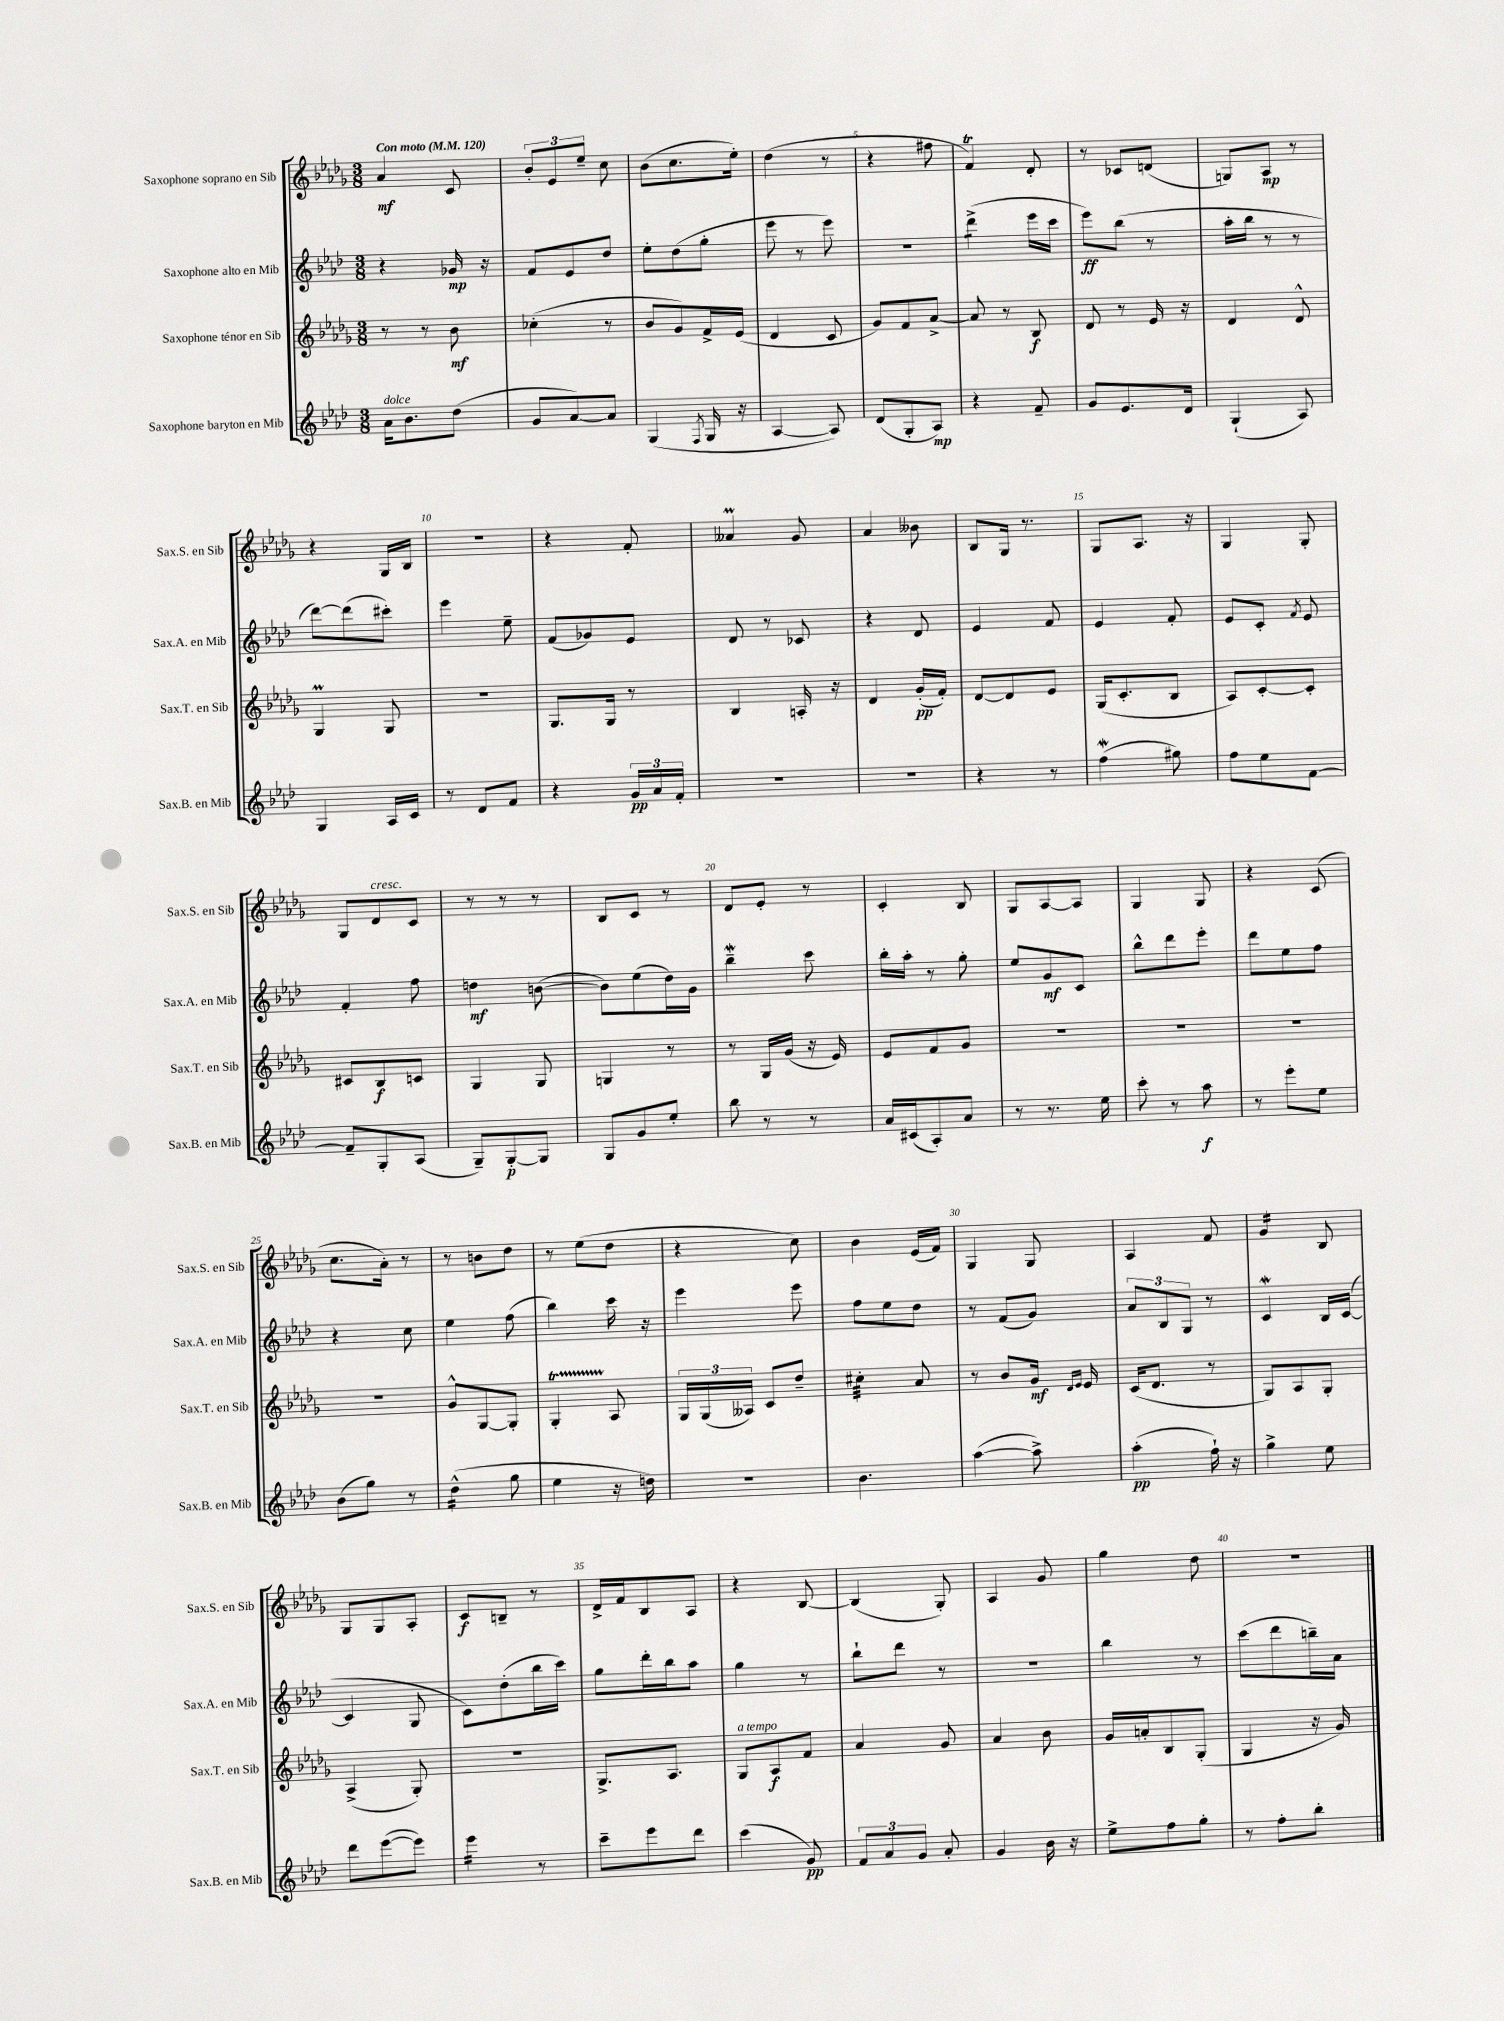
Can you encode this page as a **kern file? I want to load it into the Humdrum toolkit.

**kern	**kern	**kern	**kern
*staff4	*staff3	*staff2	*staff1
*clefG2	*clefG2	*clefG2	*clefG2
*k[b-e-a-d-]	*k[b-e-a-d-g-]	*k[b-e-a-d-]	*k[b-e-a-d-g-]
*M3/8	*M3/8	*M3/8	*M3/8
*MM120	*MM120	*MM120	*MM120
16a-	8r	4r	4a-
8.b-	.	.	.
.	8r	.	.
(8dd-	8b-	16g-	8c
.	.	16r	.
=	=	=	=
8g	(4cc-'	8f	12b-'
.	.	.	12e-
[8a-)	.	8e-	.
.	.	.	12ee-~
8a-]	8r	8dd-	8cc
=	=	=	=
(4G	8b-	8ee-'	(8b-
.	8g-)	(8dd-	8.cc
8qF	.	.	.
16G	16f^	8gg'	.
16r	(16e-	.	16ee-')
=	=	=	=
[4A-	4d-	8eee-	(4dd-
.	.	8r	.
8A-])	8c	8eee-)	8r
=	=	=	=
(8d-	8g-)	4.r	4r
8G'	8f	.	.
8A-)	[8a-^	.	8ff#
=	=	=	=
4r	8a-]	(4ddd-^	4f)
.	8r	.	.
8f~	8B-	16eee-	8d-'
.	.	16ccc	.
=	=	=	=
8g	8d-	8eee-)	8r
8.e-	8r	(8bb-	8c-
.	16e-	8r	(8d
16d-	16r	.	.
=	=	=	=
(4G`	4d-	16aa-'	8G)
.	.	16bb-	.
.	.	8r	8A-
8A-)	8d-^^	8r	8r
=	=	=	=
4G	4G-	[8ddd-)	4r
.	.	(8ddd-]	.
16A-	8G-	8ccc#')	16G-
16c	.	.	16B-
=	=	=	=
8r	4.r	4eee-	4.r
8d-	.	.	.
8f	.	8ee-~	.
=	=	=	=
4r	8.G-	(8f	4r
.	.	8g-)	.
.	16G-	.	.
24g	8r	8e-	8f'
24a-	.	.	.
24f'	.	.	.
=	=	=	=
4.r	4B-	8d-	4a--
.	.	8r	.
.	16A'	8c-	8g-
.	16r	.	.
=	=	=	=
4.r	4d-	4r	4a-
.	(16g-'	8d-	8b--
.	16f')	.	.
=	=	=	=
4r	[8d-	4e-	8B-
.	8d-]	.	16G-
.	.	.	8.r
8r	8e-	8f	.
=	=	=	=
(4ff	(16G-	4e-	8G-
.	8.c'	.	.
.	.	.	8.A-
8gg#)	8B-	8f'	.
.	.	.	16r
=	=	=	=
8ff	8A-)	8e-	4G-
8ee-	[8c'	8c'	.
.	.	8qf	.
[8f	8c']	8e-	8G-'
=	=	=	=
8f~]	8c#	4f'	8G-
8G'	8B-	.	8d-
(8A-	8c	8ff	8c
=	=	=	=
8G~)	4G-	4dd	8r
[8G'	.	.	8r
8G]	8G-	([8b	8r
=	=	=	=
8G	4G	8b])	8B-
8g	.	(8ee-	8c
8ee-'	8r	16dd-)	8r
.	.	16g	.
=	=	=	=
8bb-	8r	4bb-~	8d-
8r	16G-	.	8e-'
.	(16g-	.	.
8r	16r	8ccc	8r
.	16e-)	.	.
=	=	=	=
16a-	8e-	16bb-'	4c'
(16c#	.	16aa-'	.
8A-')	8f	8r	.
8a-	8g-	8gg'	8B-
=	=	=	=
8r	4.r	8ee-	8G-
8.r	.	8g	[8A-
.	.	8c	8A-]
16ee-	.	.	.
=	=	=	=
8ccc'	4.r	8bb-^^	4G-
8r	.	8ddd-	.
8aa-	.	8eee-'	8G-
=	=	=	=
8r	4.r	8ddd-	4r
8eee-'	.	8ee-	.
8ee-	.	8ff	(8c
=	=	=	=
(8b-	4.r	4r	8.cc
8gg)	.	.	.
.	.	.	16a-')
8r	.	8cc	8r
=	=	=	=
(4dd-^^	8g-^^	4ee-	8r
.	[8G-	.	8b
8gg	8G-']	(8ff	8dd-
=	=	=	=
4ee-	4G-'	4bb-)	8r
.	.	.	(8ee-
16r	8A-	16ccc	8dd-
16dd)	.	16r	.
=	=	=	=
4.r	24G-	4eee-	4r
.	(24G-	.	.
.	24A--)	.	.
.	8c	.	.
.	8dd-~	8eee-	8cc)
=	=	=	=
4.b-	4cc#'	8ff	4b-
.	.	8ee-	.
.	8a-	8dd-	(16e-
.	.	.	16f)
=	=	=	=
([4aa-	8r	8r	4G-
.	8b-	(8f	.
8aa-^])	16g-	8g)	8G-
.	16qqd-	.	.
.	16qqe-	.	.
.	16e-	.	.
=	=	=	=
(4aa-'	(16c	12a-	4A-
.	8.d-	.	.
.	.	12B-	.
.	.	12G	.
16ff`)	8r	8r	8f
16r	.	.	.
=	=	=	=
4gg^	8G-)	4c	4g-
.	8A-	.	.
8ee-	8G-'	16B-	8B-
.	.	([16c	.
=	=	=	=
8ddd-	(4A-^	4c]	8G-
([8eee-	.	.	8G-
8eee-])	8G-')	8G	8A-'
=	=	=	=
4eee-	4.r	8c)	8c
.	.	(8dd-'	8B~
8r	.	16bb-	8r
.	.	16ccc)	.
=	=	=	=
8ccc~	8.G-^	8gg	16d-^
.	.	.	16f
8eee-	.	16ddd-'	8B-
.	8.A-	16bb-	.
8ddd-	.	8aa-	8A-
=	=	=	=
(4ccc	8G-	4gg	4r
.	8A-	.	.
8g)	8f	8r	[8B-
=	=	=	=
12f	4a-	8bb-`	(4B-]
12a-	.	.	.
.	.	8ddd-	.
12g	.	.	.
8a-'	8g-	8r	8G-')
=	=	=	=
4g	4a-	4.r	4A-
16b-	8b-	.	8g-
16r	.	.	.
=	=	=	=
8ee-^	16g-	4bb-	4gg-
.	16a'	.	.
8ff	8B-	.	.
8gg'	(8G-'	8r	8dd-
=	=	=	=
8r	4G-	(8ccc	4.r
8ff'	.	8ddd-	.
8bb-'	16r	16bb~)	.
.	16g-)	16a-	.
==	==	==	==
*-	*-	*-	*-
